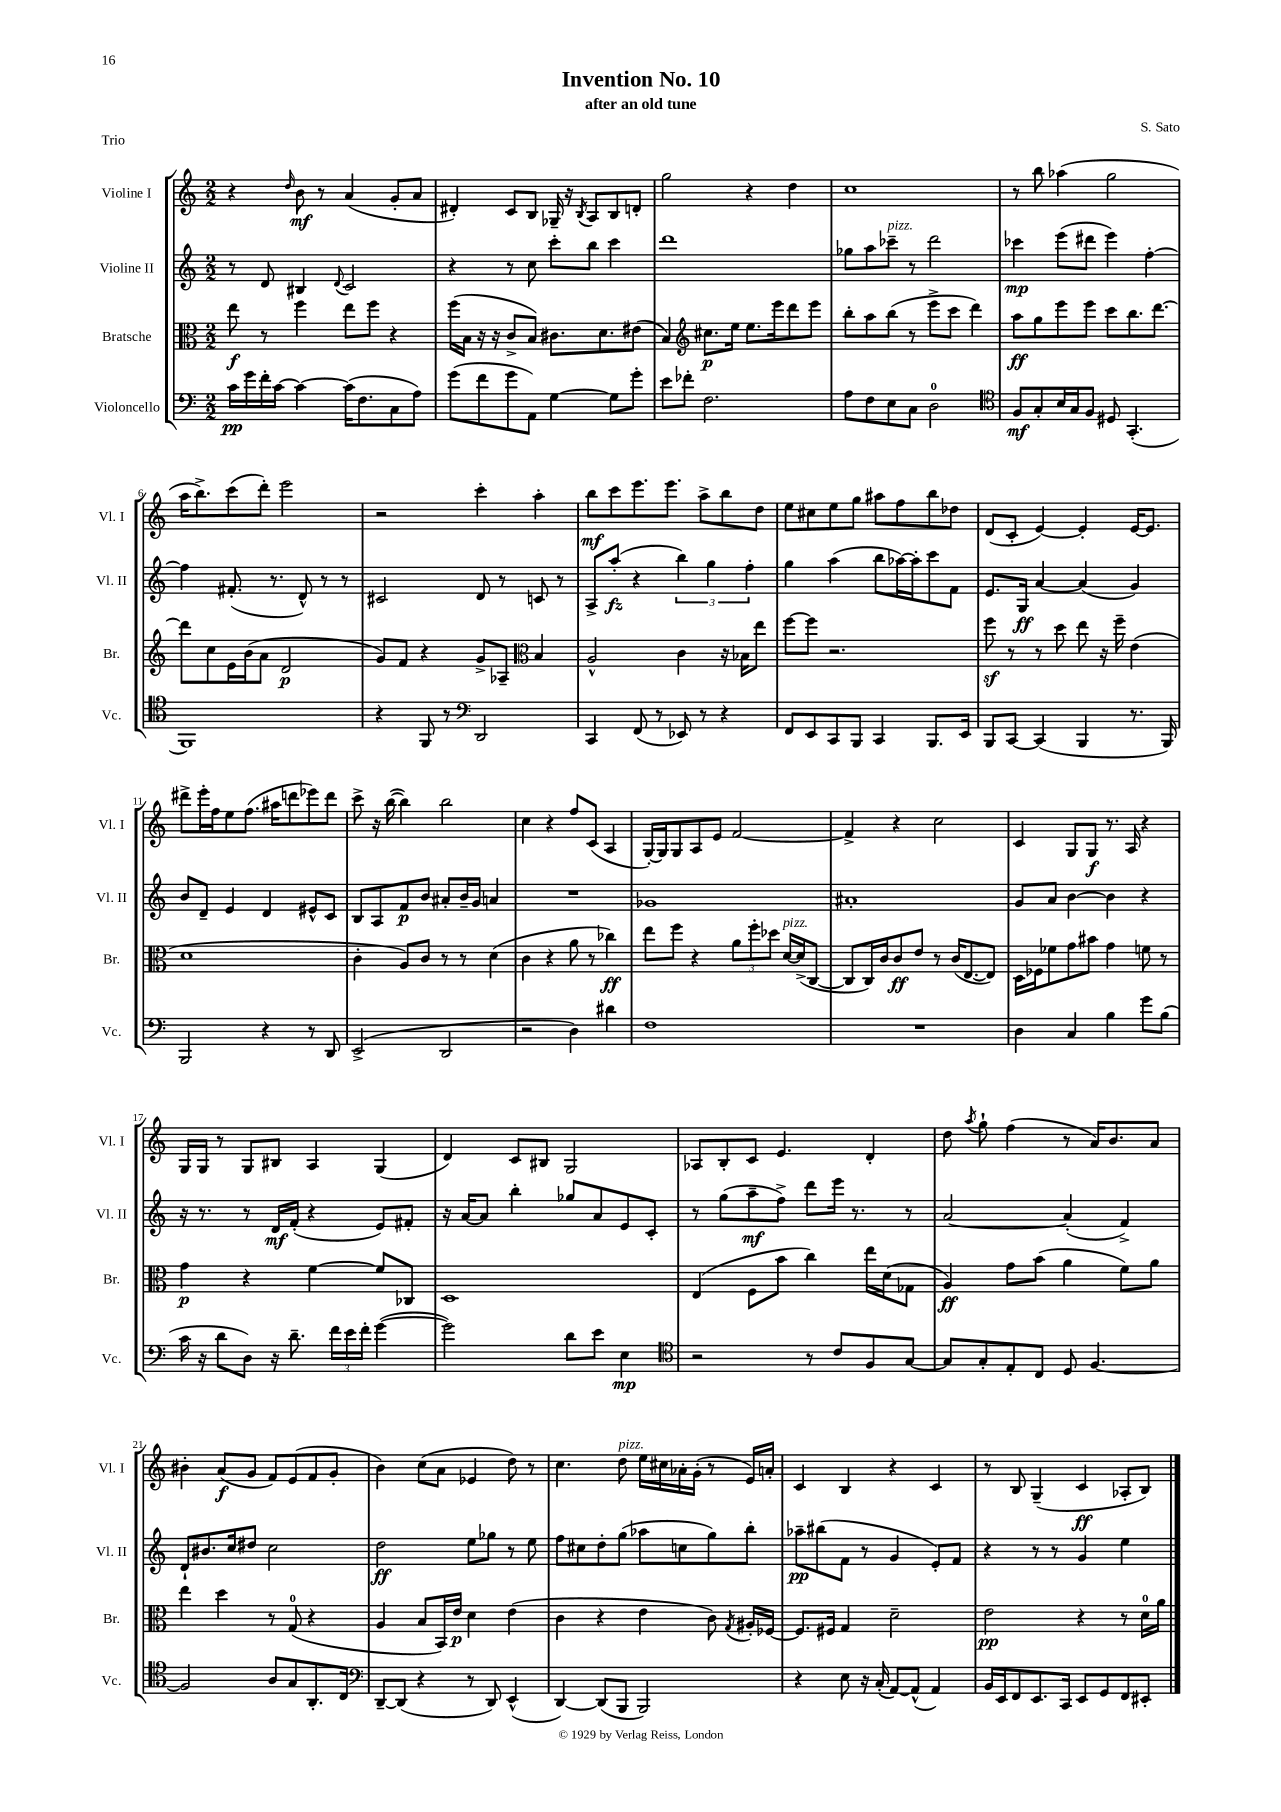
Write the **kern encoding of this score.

**kern	**kern	**kern	**kern
*staff4	*staff3	*staff2	*staff1
*clefF4	*clefC3	*clefG2	*clefG2
*k[]	*k[]	*k[]	*k[]
*M2/2	*M2/2	*M2/2	*M2/2
16c	8ee	8r	4r
16g	.	.	.
16f'	8r	8d	.
[16c	.	.	.
.	.	.	16qqdd
4c_	4ff	4B#	8b
.	.	.	8r
.	.	8qqd	.
(16c]	8ee	2c	(4a
8.F	.	.	.
.	8ff	.	.
8C	4r	.	8g'
8A)	.	.	8a
=	=	=	=
(8g	(16ff	4r	4d#')
.	16B	.	.
8f	16r	.	.
.	16r	.	.
8g	8c^	8r	8c
8AA)	8B)	8cc	8B
[4G	8.c#	8ccc'	16G-~
.	.	.	16r
.	.	.	8qB
.	.	8bb	8A
.	8.d	.	.
8G]	.	4ccc	8B
8g'	(8e#	.	8d'
=	=	=	=
8e	4B)	1ddd	2gg
8f-'	.	.	.
*	*clefG2	*	*
2.F	8.cc#	.	.
.	16ee	.	.
.	8.ee	.	4r
.	16eee	.	.
.	8ddd	.	4dd
.	8eee	.	.
=	=	=	=
8A	8bb'	8gg-	1cc
8F	8aa	8aa	.
8E	(8bb	8ccc-~	.
8C	8r	8r	.
2D	8eee^	2ddd	.
.	8ccc	.	.
.	4ddd)	.	.
=	=	=	=
*clefC4	*	*	*
8F	8aa	4ccc-	8r
8G'	8gg	.	8bb
16B	8eee	(8eee	(4aa-
16G	.	.	.
8F	8eee	8ddd#	.
8D#	8ccc	4eee)	2gg
(4.GG'	8.bb	.	.
.	.	[4ff'	.
.	[8.ddd	.	.
=	=	=	=
1FF)	8ddd]	4ff]	16aa
.	.	.	8.bb^)
.	8cc	.	.
.	16e	(8.f#'	(8ccc
.	(16b	.	.
.	8a	.	8ddd')
.	.	8.r	.
.	2d	.	2eee
.	.	8d^^)	.
.	.	8r	.
.	.	8r	.
=	=	=	=
4r	8g)	2c#	2r
.	8f	.	.
8FF	4r	.	.
8r	.	.	.
*clefF4	*	*	*
2DD	8g^	8d	4ccc'
.	8A-~	8r	.
*	*clefC3	*	*
.	4B	8c	4aa'
.	.	8r	.
=	=	=	=
4CC	2A^^	8A^	8bb
.	.	(8aa'	8ccc
(8FF	.	4r	8.eee
8r	.	.	.
.	.	.	8.eee
8EE-)	4c	6bb)	.
8r	.	.	8aa^
.	.	6gg	.
4r	16r	.	8bb
.	16B-	.	.
.	.	6ff'	.
.	8ee	.	8dd
=	=	=	=
8FF	[8ff	4gg	8ee
8EE	8ff]	.	8cc#
8CC	2.r	(4aa	8ee
8BBB	.	.	8gg
4CC	.	8bb	8aa#
.	.	[16aa-)	8ff
.	.	16aa-']	.
8.BBB	.	8ccc	8bb
.	.	8f	8dd-
16EE	.	.	.
=	=	=	=
8BBB	8ff	8.e	(8d
[8CC	8r	.	8c'
.	.	16G	.
(4CC]	8r	[4a	[4e)
.	8dd	.	.
4BBB	8ee	(4a]	4e']
.	16r	.	.
.	16ff~	.	.
8.r	(4e	4g)	[16e
.	.	.	8.e]
16BBB)	.	.	.
=	=	=	=
2BBB	1d	8b	8ddd#^
.	.	8d~	16eee'
.	.	.	16ff
.	.	4e	8ee
.	.	.	(8.ff
4r	.	4d	.
.	.	.	16aa#
.	.	.	8ddd
8r	.	8e#^^	8eee-)
8DD	.	8c	8ddd
=	=	=	=
(2EE^	4c'	8B	8ccc^
.	.	8A	16r
.	.	.	([16bb
.	8A)	8f	4bb])
.	8c	8b	.
2DD	8r	8a#'	2bb
.	8r	16b~	.
.	.	16g	.
.	(4d	4a	.
=	=	=	=
2r	4c	1r	4cc
.	4r	.	4r
4D)	8a	.	8ff
.	8r	.	(8c
4d#	4cc-)	.	4A
=	=	=	=
1F	8ee	1g-	[16G')
.	.	.	16G]
.	8ff	.	8G
.	4r	.	8A
.	.	.	8e
.	12a	.	[2f
.	12ff'	.	.
.	12dd-	.	.
.	[16d	.	.
.	(16d^]	.	.
.	[8C	.	.
=	=	=	=
1r	8C]	1a#'	4f^]
.	16C)	.	.
.	16c	.	.
.	8c	.	4r
.	8e	.	.
.	8r	.	2cc
.	(16c	.	.
.	[8.E	.	.
.	8E])	.	.
=	=	=	=
4D	16D	8g	4c
.	16F-	.	.
.	8f-	8a	.
4C	8g	[4b	8G
.	8b#	.	8G
4B	4g	4b]	8.r
.	.	.	16A
8g	8f	4r	4r
(8B	8r	.	.
=	=	=	=
16c	4g	16r	16G
16r	.	8.r	16G
8d	.	.	8r
8D)	4r	8r	8G
16r	.	16d	8B#
8.d~	.	(16f'	.
.	[4f	4r	4A
24f	.	.	.
24e	.	.	.
24f'	.	.	.
([4g	8f]	8e)	(4G
.	8C-	8f#'	.
=	=	=	=
2g])	1D	16r	4d)
.	.	[16a	.
.	.	8a]	.
.	.	4bb'	8c
.	.	.	8B#
8d	.	8gg-	2G
8e	.	8a	.
4E	.	8e	.
.	.	8c'	.
=	=	=	=
*clefC4	*	*	*
2r	(4E	8r	8A-
.	.	(8gg	8B'
.	8F	8aa~	8c
.	8b	8ff^)	4.e
8r	4cc)	8ddd	.
8c	.	16eee	.
.	.	8.r	.
8F	16ee	.	4d'
.	(16d	.	.
[8G	8G-	8r	.
=	=	=	=
8G]	4A)	[2a	8dd
.	.	.	8qaa
8G'	.	.	8gg`
8E'	8g	.	(4ff
8C	(8b	.	.
8D	4a	(4a']	8r
[4.F	.	.	16a)
.	.	.	8.b
.	8f)	4f^)	.
.	8a	.	8a
=	=	=	=
2F]	4ee	8d`	4b#'
.	.	8.b#	.
.	4dd	.	(8a
.	.	16cc	.
.	.	8dd#	8g
8A	8r	2cc	8f)
8G	(8G	.	(8e
8.AA'	4r	.	8f
.	.	.	8g'
16C	.	.	.
=	=	=	=
*clefF4	*	*	*
[8DD~	4A	2dd	4b)
(8DD]	.	.	.
4r	8B	.	(8cc
.	16BB)	.	8a
.	16e	.	.
8r	4d	8ee	4e-
8DD)	.	8gg-	.
(4EE^^	(4e	8r	8dd)
.	.	8ee	8r
=	=	=	=
[4DD)	4c	8ff	4.cc
.	.	8cc#	.
(8DD]	4r	8dd'	.
8BBB	.	(8gg	8dd
2BBB)	4e	8aa-	16ee
.	.	.	16cc#
.	.	8cc	16a-'
.	.	.	(16g'
.	8c)	8gg)	8r
.	8qG	.	.
.	16A#'	8bb'	16e)
.	[16F-	.	16a'
=	=	=	=
4r	8.F-]	8aa-~	4c
.	.	(8bb#	.
.	16F#	.	.
8E	4G	8f	4B
16r	.	8r	.
(16C'	.	.	.
[8AA)	2d~	4g	4r
(8AA^^]	.	.	.
4AA)	.	8e')	4c
.	.	8f	.
=	=	=	=
16BB	2e	4r	8r
16EE	.	.	.
8FF	.	.	8B
8.EE	.	8r	(4G~
.	.	8r	.
16CC	.	.	.
8EE	4r	4g	4c
8GG	.	.	.
8FF	8r	4ee	8A-'
8EE#'	16d	.	8B)
.	16a	.	.
==	==	==	==
*-	*-	*-	*-
